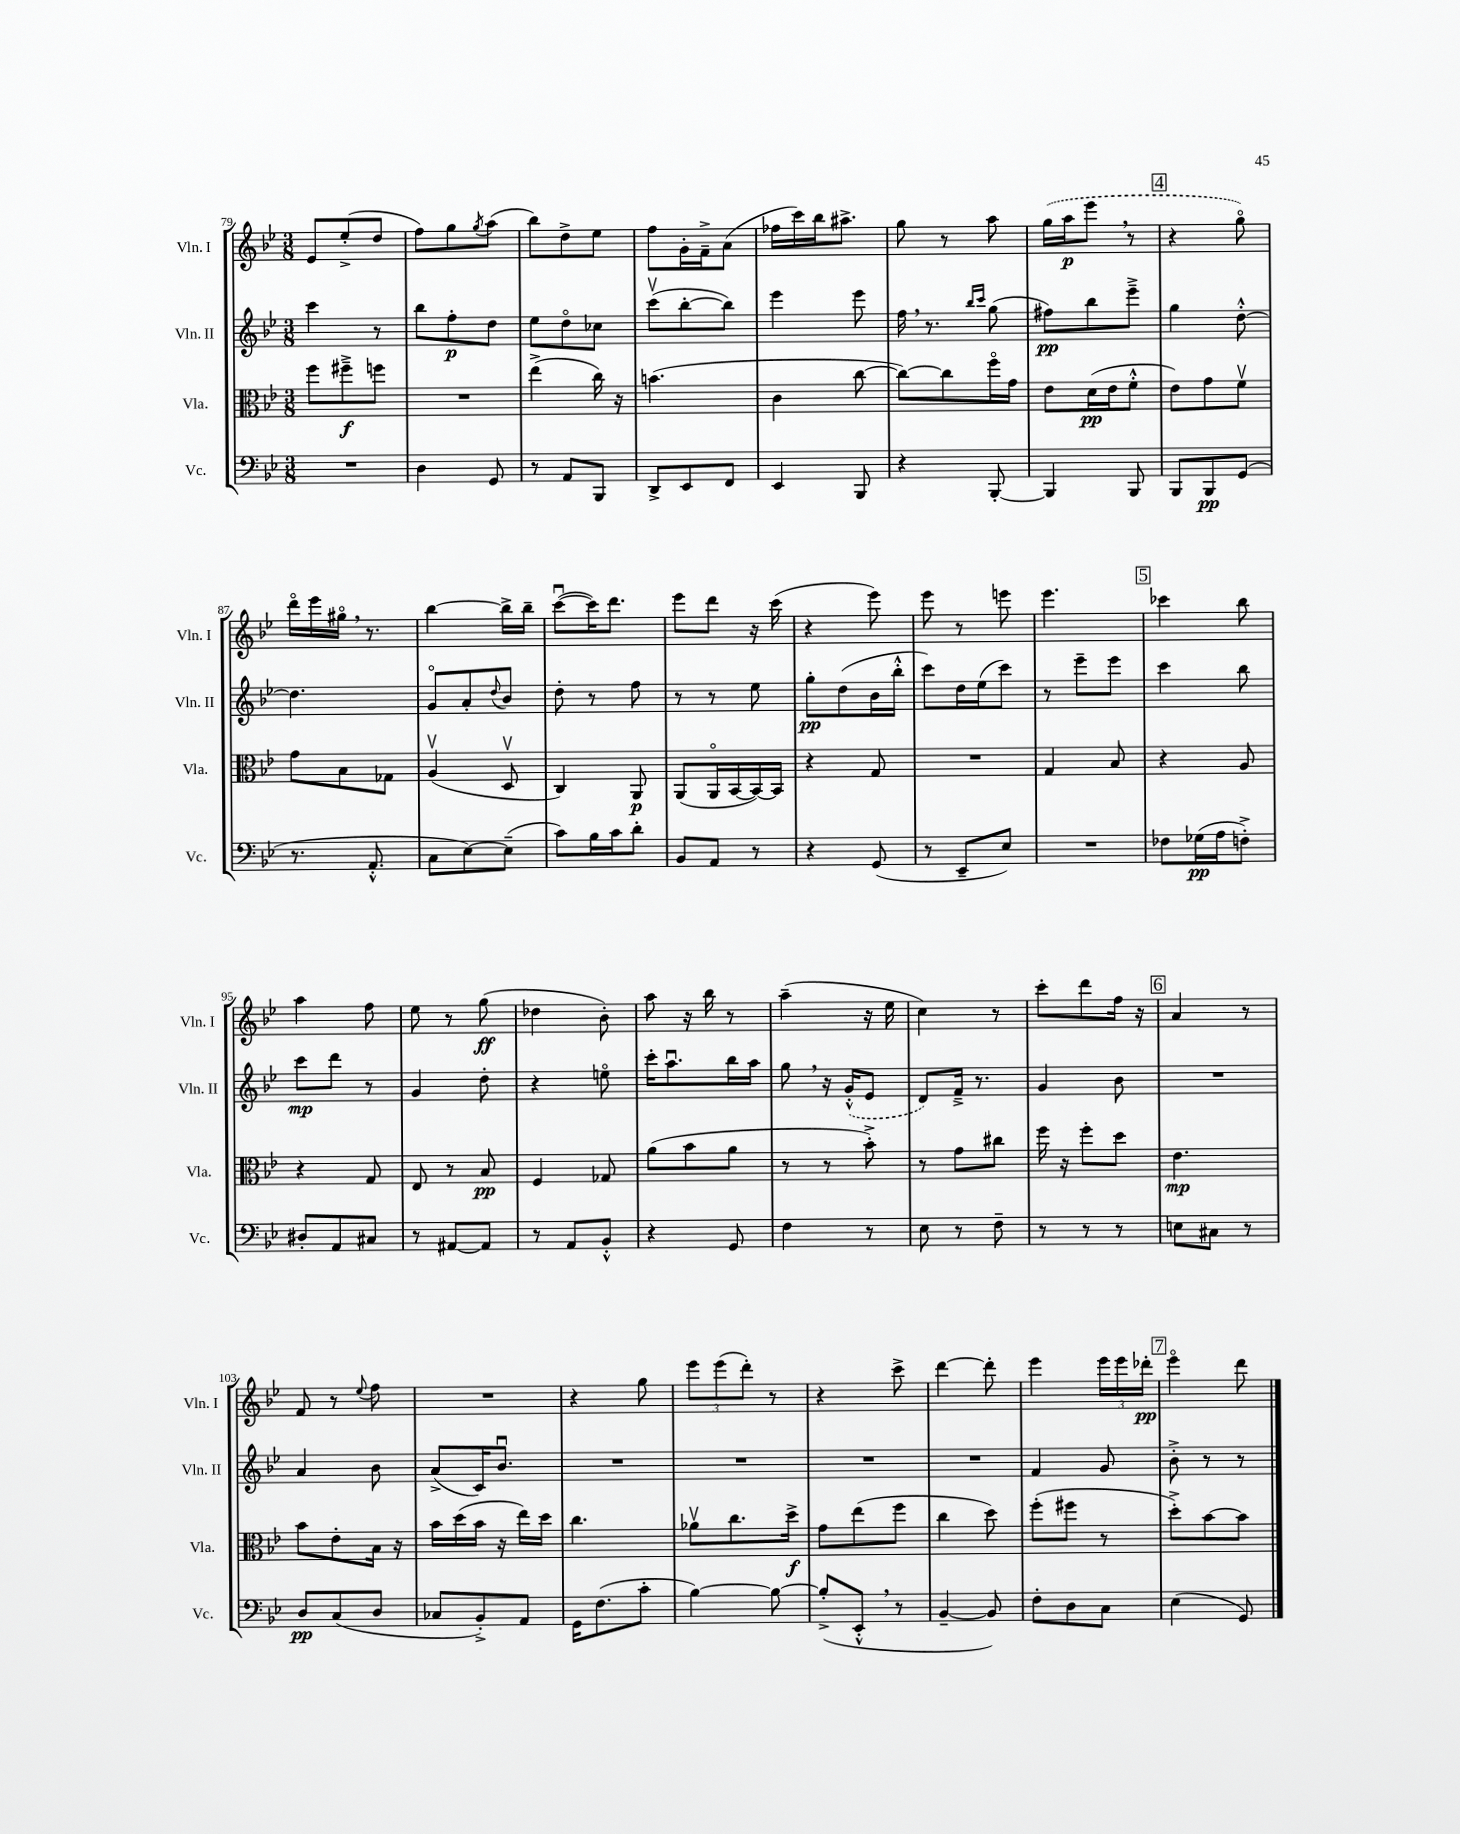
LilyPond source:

<<
\new StaffGroup <<
\new Staff = "s0" \with { instrumentName = "Vln. I" shortInstrumentName = "Vln. I" } {
    \clef treble \key bes \major \numericTimeSignature \time 3/8
    ees'8 ees''8-.->( d''8 |
    f''8) g''8 \acciaccatura { g''8 } a''8( |
    bes''8) d''8-> ees''8 |
    f''8 g'16-. f'16---> a'8( |
    fes''16 c'''16) bes''16 ais''8.-> |
    g''8 r8 a''8 |
    \once \slurDashed g''16( a''16\p ees'''8 \breathe r8 |
    \mark \markup { \box "4" } r4 g''8\flageolet) |
    d'''16\flageolet ees'''16 gis''16\flageolet \breathe r8. |
    bes''4~ bes''16-> bes''16-- |
    c'''8~\downbow( c'''16) d'''8. |
    ees'''8 d'''8 r16 c'''16( |
    r4 ees'''8) |
    ees'''8 r8 e'''8 |
    ees'''4. |
    \mark \markup { \box "5" } ces'''4 bes''8 |
    a''4 f''8 |
    ees''8 r8 g''8\ff( |
    des''4 bes'8-.) |
    a''8 r16 bes''16 r8 |
    a''4--( r16 ees''16 |
    c''4) r8 |
    c'''8-. d'''8 f''16 r16 |
    \mark \markup { \box "6" } a'4 r8 |
    f'8 r8 \appoggiatura { ees''8 } f''8 |
    R4. |
    r4 g''8 |
    \tuplet 3/2 { ees'''8 ees'''8( d'''8-.) } r8 |
    r4 c'''8-> |
    d'''4~ d'''8-. |
    ees'''4 \tuplet 3/2 { ees'''16 ees'''16 des'''16-.\pp } |
    \mark \markup { \box "7" } ees'''4\flageolet d'''8 \bar "|." |
}
\new Staff = "s1" \with { instrumentName = "Vln. II" shortInstrumentName = "Vln. II" } {
    \clef treble \key bes \major \numericTimeSignature \time 3/8
    c'''4 r8 |
    bes''8 f''8-.\p d''8 |
    ees''8 d''8\flageolet ces''8 |
    c'''8\upbow( bes''8~-. bes''8) |
    ees'''4 ees'''8 |
    f''16 \breathe r8. \grace { bes''16 c'''16 } g''8( |
    fis''8\pp) bes''8 ees'''8---> |
    \mark \markup { \box "4" } g''4 d''8~-.-^ |
    d''4. |
    g'8\flageolet a'8-. \appoggiatura { d''8 } bes'8 |
    d''8-. r8 f''8 |
    r8 r8 ees''8 |
    g''8-.\pp d''8( bes'16 bes''16-.-^ |
    c'''8) d''16 ees''16( c'''8) |
    r8 ees'''8-- ees'''8 |
    \mark \markup { \box "5" } c'''4 bes''8 |
    c'''8\mp d'''8 r8 |
    g'4 d''8-. |
    r4 e''8\flageolet |
    c'''16-. a''8.\downbow bes''16 a''16 |
    g''8 \breathe r16 \once \slurDashed g'16-.-^( ees'8 |
    d'8) f'16---> r8. |
    g'4 bes'8 |
    \mark \markup { \box "6" } R4. |
    a'4 bes'8 |
    a'8->( c'16) bes'8.\downbow |
    R4. |
    R4. |
    R4. |
    R4. |
    f'4 g'8 |
    \mark \markup { \box "7" } bes'8-.-> r8 r8 \bar "|." |
}
\new Staff = "s2" \with { instrumentName = "Vla." shortInstrumentName = "Vla." } {
    \clef alto \key bes \major \numericTimeSignature \time 3/8
    f''8 fis''8--->\f f''8 |
    R4. |
    ees''4->( c''16) r16 |
    b'4.( |
    c'4 c''8~ |
    c''8~) c''8 f''16\flageolet g'16 |
    ees'8 d'16\pp( ees'16 f'8-.-^ |
    \mark \markup { \box "4" } ees'8) g'8 f'8\upbow |
    g'8 bes8 ges8 |
    a4\upbow( d8\upbow |
    c4) a,8\p |
    a,8( a,16\flageolet bes,16~ bes,16~) bes,16 |
    r4 g8 |
    R4. |
    g4 bes8 |
    \mark \markup { \box "5" } r4 a8 |
    r4 g8 |
    ees8 r8 bes8\pp |
    f4 ges8 |
    a'8( bes'8 a'8 |
    r8 r8 bes'8-.->) |
    r8 g'8 cis''8 |
    f''16 r16 f''8-. d''8 |
    \mark \markup { \box "6" } ees'4.\mp |
    bes'8 ees'8-. bes16 r16 |
    bes'16 d''16( bes'16 r16 ees''16) d''16 |
    c''4. |
    aes'8\upbow c''8. d''16->\f |
    g'8 ees''8( f''8 |
    c''4 d''8) |
    f''8-.( fis''8 r8 |
    \mark \markup { \box "7" } d''8-.->) bes'8~ bes'8 \bar "|." |
}
\new Staff = "s3" \with { instrumentName = "Vc." shortInstrumentName = "Vc." } {
    \clef bass \key bes \major \numericTimeSignature \time 3/8
    R4. |
    d4 g,8 |
    r8 a,8 bes,,8 |
    d,8-> ees,8 f,8 |
    ees,4 bes,,8 |
    r4 bes,,8~-. |
    bes,,4 bes,,8 |
    \mark \markup { \box "4" } bes,,8 bes,,8\pp g,8( |
    r8. a,8.-.-^ |
    c8 ees8~) ees8--( |
    c'8) bes16 c'16 d'8-. |
    bes,8 a,8 r8 |
    r4 g,8( |
    r8 ees,8-- ees8) |
    R4. |
    \mark \markup { \box "5" } fes8 ges16\pp( a16 f8-.->) |
    dis8-. a,8 cis8 |
    r8 ais,8~ ais,8 |
    r8 a,8 bes,8-.-^ |
    r4 g,8 |
    f4 r8 |
    ees8 r8 f8-- |
    r8 r8 r8 |
    \mark \markup { \box "6" } e8 cis8 r8 |
    d8\pp c8( d8 |
    ces8 bes,8-.->) a,8 |
    g,16 f8.( c'8-. |
    bes4~) bes8~ |
    bes8-.->( ees,8-.-^ \breathe r8 |
    bes,4~-- bes,8) |
    f8-. d8 c8 |
    \mark \markup { \box "7" } ees4( g,8) \bar "|." |
}
>>
>>
\layout { \context { \Score currentBarNumber = #79 } }
